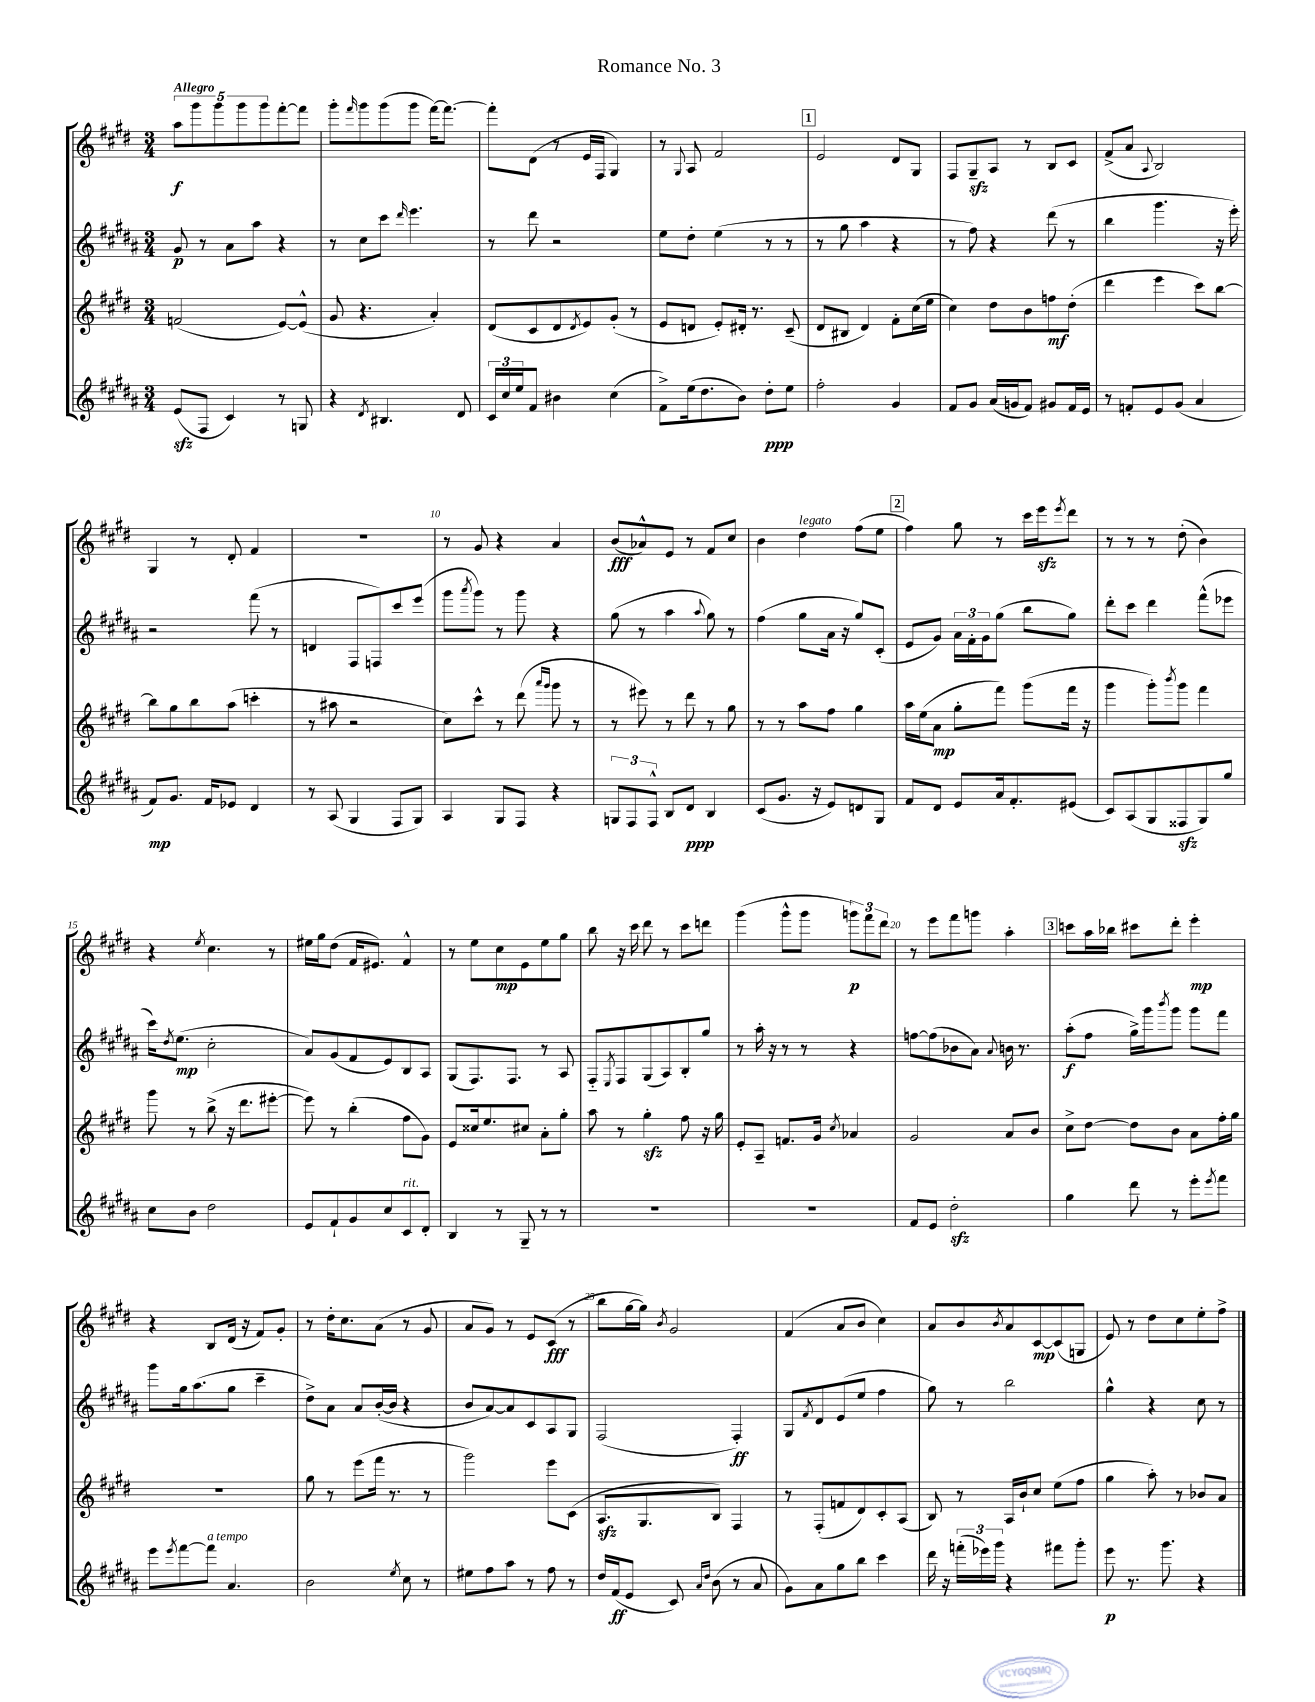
\header { title = "Romance No. 3" }
<<
\new StaffGroup <<
\new Staff = "s0" {
    \clef treble \key e \major \numericTimeSignature \time 3/4 \tempo "Allegro"
    \tuplet 5/4 { a''8\f gis'''8 gis'''8 gis'''8 gis'''8 } fis'''8~-. fis'''8 |
    gis'''8-. \grace { fis'''16 } gis'''8 gis'''8( gis'''8 fis'''16~) fis'''8.~ |
    fis'''8-. dis'8( r8 e'16 fis16 gis4) |
    r8 \appoggiatura { gis8 } a8 fis'2 |
    \mark \markup { \box "1" } e'2 dis'8 gis8 |
    fis8 gis8--\sfz a8 r8 b8 cis'8 |
    fis'8->( a'8 \appoggiatura { a8 } b2) |
    gis4 r8 dis'8-. fis'4 |
    R2. |
    r8 gis'8 r4 a'4 |
    b'8\fff( aes'8-^) e'8 r8 fis'8 cis''8 |
    b'4 dis''4^\markup { \italic "legato" } fis''8( e''8 |
    \mark \markup { \box "2" } fis''4) gis''8 r8 cis'''16 e'''16\sfz \acciaccatura { e'''8 } dis'''8 |
    r8 r8 r8 dis''8-.( b'4) |
    r4 \acciaccatura { e''8 } cis''4. r8 |
    eis''16 gis''16 dis''8( fis'16 eis'8.) fis'4-^ |
    r8 e''8 cis''8\mp e'8 e''8 gis''8 |
    b''8 r16 cis'''16 dis'''8 r8 cis'''8 d'''8 |
    gis'''4( gis'''8-^ gis'''8 \tuplet 3/2 { g'''8\p) fis'''8 dis'''8 } |
    r8 e'''8 fis'''8 g'''8 a''4-. |
    \mark \markup { \box "3" } c'''8 a''16 bes''16 cis'''8 dis'''8-. e'''4-.\mp |
    r4 b8 dis'16( r16 fis'8) gis'8-. |
    r8 dis''16-. cis''8. a'8( r8 gis'8 |
    a'8 gis'8) r8 e'8 cis'8\fff( r8 |
    b''8 gis''16~ gis''16) \acciaccatura { b'8 } gis'2 |
    fis'4( a'8 b'8 cis''4) |
    a'8 b'8 \acciaccatura { b'8 } a'8 cis'8~\mp cis'8( g8 |
    e'8) r8 dis''8 cis''8 e''8-. fis''8-> \bar "|." |
}
\new Staff = "s1" {
    \clef treble \key b \major \numericTimeSignature \time 3/4
    gis'8\p r8 ais'8 ais''8 r4 |
    r8 cis''8 cis'''8 \grace { dis'''16 } e'''4. |
    r8 dis'''8 r2 |
    e''8 dis''8-. e''4( r8 r8 |
    \mark \markup { \box "1" } r8 gis''8 ais''4 r4 |
    r8 fis''8) r4 dis'''8( r8 |
    b''4 gis'''4. r16 e'''16-.) |
    r2 fis'''8( r8 |
    d'4 fis8 f8) cis'''8 e'''8( |
    gis'''8 \acciaccatura { ais'''8 } gis'''8) r8 gis'''8 r4 |
    gis''8( r8 ais''4 \appoggiatura { ais''8 } gis''8) r8 |
    fis''4( gis''8 ais'16 r16 gis''8) cis'8-.( |
    \mark \markup { \box "2" } e'8 gis'8) \tuplet 3/2 { ais'16 fis'16-. gis'16 } gis''8( b''8 gis''8) |
    dis'''8-. cis'''8 dis'''4 fis'''8-^( ees'''8 |
    cis'''16) \acciaccatura { dis''8 } e''8.\mp( cis''2-. |
    ais'8) gis'8( fis'8 e'8) b8 ais8 |
    gis8( fis8.) fis8. r8 ais8 |
    fis8-_ \acciaccatura { e8 } fis8 gis8( ais8) b8-. gis''8 |
    r8 ais''16-. r16 r8 r8 r4 |
    f''8~ f''8( bes'8 ais'8) \appoggiatura { ais'8 } b'16 r8. |
    \mark \markup { \box "3" } ais''8-.\f( fis''8 gis''16->) gis'''16 \acciaccatura { b'''8 } gis'''8 gis'''8 fis'''8 |
    gis'''8 gis''16 ais''8.( gis''8 cis'''4-- |
    dis''8->) ais'8 ais'8 b'16~-.( b'16 r4 |
    b'8 ais'8~) ais'8 cis'8 ais8 gis8 |
    fis2( fis4-.\ff) |
    gis8 \acciaccatura { fis'8 } dis'8 e'8( e''8 fis''4 |
    gis''8) r8 b''2 |
    gis''4-^ r4 cis''8 r8 \bar "|." |
}
\new Staff = "s2" {
    \clef treble \key e \major \numericTimeSignature \time 3/4
    f'2( e'8~) e'8-^( |
    gis'8 r4. a'4-.) |
    dis'8( cis'8 dis'8 \acciaccatura { dis'8 } e'8) gis'8-.( r8 |
    e'8 d'8 e'8-.) dis'16-. r8. cis'8--( |
    \mark \markup { \box "1" } dis'8 bis8 dis'4) fis'8-. cis''16( e''16 |
    cis''4) dis''8 b'8 f''8\mf dis''8-.( |
    dis'''4 e'''4 cis'''8) b''8~ |
    b''8 gis''8 b''8 a''8( c'''4-. |
    r8 ais''8 r2 |
    cis''8) cis'''8-^ r8 dis'''8( \grace { a'''16 gis'''16 } gis'''8 r8 |
    r8 eis'''8) r8 dis'''8 r8 gis''8 |
    r8 r8 a''8 fis''8 gis''4 |
    \mark \markup { \box "2" } a''16 e''16( a'8\mp gis''8-. fis'''8) gis'''8( fis'''16 r16 |
    gis'''4 gis'''8-.) \acciaccatura { b'''8 } gis'''8 fis'''4 |
    gis'''8 r8 b''8->( r16 dis'''8. eis'''8~-. |
    eis'''8) r8 b''4-.( fis''8 gis'8) |
    e'8 cisis''16 e''8. cis''8 a'8-. gis''8-. |
    a''8 r8 gis''4-.\sfz fis''8 r16 gis''16 |
    e'8-. a8-- f'8. gis'16 \acciaccatura { cis''8 } aes'4 |
    gis'2 a'8 b'8 |
    \mark \markup { \box "3" } cis''8-> dis''8~ dis''8 b'8 a'8 fis''16-. gis''16 |
    R2. |
    gis''8 r8 e'''8( fis'''16 r8. r8 |
    gis'''2) e'''8 cis'8( |
    a8.\sfz gis8. b8) fis4 |
    r8 fis8-.( f'8 dis'8) cis'8-. a8( |
    b8) r8 a16 b'16-! cis''8 e''8( fis''8 |
    gis''4 a''8-.) r8 bes'8 a'8 \bar "|." |
}
\new Staff = "s3" {
    \clef treble \key b \major \numericTimeSignature \time 3/4
    e'8\sfz( fis8 cis'4) r8 g8 |
    r4 \acciaccatura { dis'8 } bis4. dis'8 |
    \tuplet 3/2 { cis'16 cis''16 e''16 } fis'8 bis'4 cis''4( |
    fis'8->) e''16( dis''8. b'8) dis''8-.\ppp e''8 |
    \mark \markup { \box "1" } fis''2-. gis'4 |
    fis'8 gis'8 ais'16( g'16 fis'8) gis'8 fis'16 e'16 |
    r8 f'8-. e'8 gis'8( ais'4 |
    fis'8\mp) gis'8. fis'16 ees'8 dis'4 |
    r8 ais8( gis4 fis8 gis8) |
    ais4 gis8 fis8 r4 |
    \tuplet 3/2 { g8 fis8 fis8-^ } b8 dis'8\ppp b4 |
    cis'8( gis'8. r16 e'8) d'8 gis8 |
    \mark \markup { \box "2" } fis'8 dis'8 e'8 ais'16 fis'8.-. eis'8( |
    cis'8) ais8( gis8 fisis8\sfz gis8) gis''8 |
    cis''8 b'8 dis''2 |
    e'8 fis'8-! gis'8 cis''8 cis'8^\markup { \italic "rit." } dis'8-. |
    b4 r8 gis8-- r8 r8 |
    R2. |
    R2. |
    fis'8 e'8 dis''2-.\sfz |
    \mark \markup { \box "3" } gis''4 dis'''8 r8 e'''8-. \acciaccatura { e'''8 } fis'''8 |
    e'''8 \acciaccatura { e'''8 } fis'''8~ fis'''8^\markup { \italic "a tempo" } ais'4. |
    b'2 \acciaccatura { e''8 } cis''8 r8 |
    eis''8 fis''8 ais''8 r8 fis''8 r8 |
    dis''16 fis'16\ff( e'8 cis'8) \grace { ais'16 dis''16 } b'8( r8 ais'8 |
    gis'8) ais'8 gis''8 b''8 cis'''4 |
    dis'''16 r16 \tuplet 3/2 { f'''16-.( ees'''16) gis'''16 } r4 fis'''8 gis'''8-. |
    e'''8\p r8. gis'''8. r4 \bar "|." |
}
>>
>>
\layout { \context { \Score \override BarNumber.break-visibility = ##(#f #t #t) barNumberVisibility = #(every-nth-bar-number-visible 5) } }
